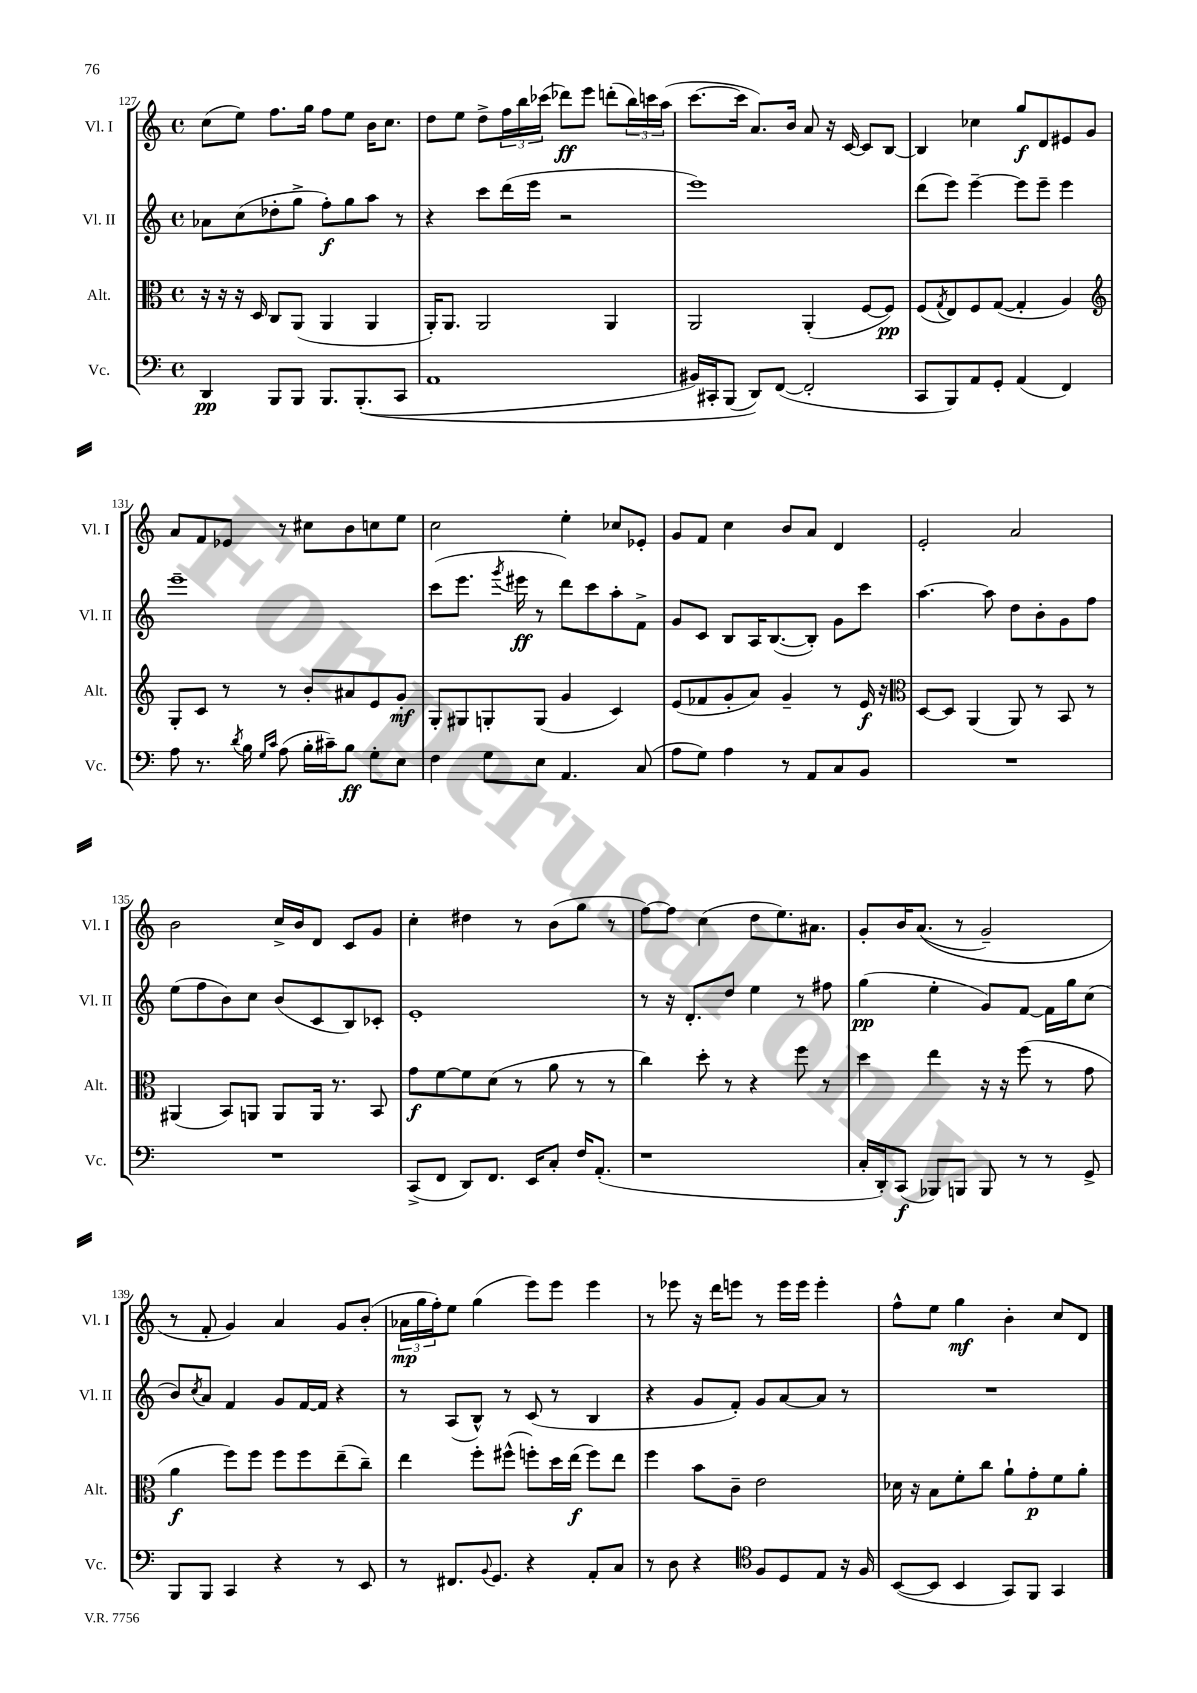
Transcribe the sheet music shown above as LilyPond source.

<<
\new StaffGroup <<
\new Staff = "s0" \with { instrumentName = "Vl. I" shortInstrumentName = "Vl. I" } {
    \clef treble \key c \major \defaultTimeSignature \time 4/4
    c''8( e''8) f''8. g''16 f''8 e''8 b'16 c''8. |
    d''8 e''8 d''8-> \tuplet 3/2 { f''16 b''16 ces'''16( } des'''8\ff) e'''8 d'''8-.( \tuplet 3/2 { b''16) c'''16 a''16( } |
    c'''8.~ c'''16 a'8.) b'16 a'8 r16 c'16~ c'8 b8~ |
    b4 ces''4 g''8\f d'8 eis'8 g'8 |
    a'8 f'8 ees'8 r8 cis''8 b'8 c''8 e''8 |
    c''2 e''4-. ces''8 ees'8-. |
    g'8 f'8 c''4 b'8 a'8 d'4 |
    e'2-. a'2 |
    b'2 c''16-> b'16 d'8 c'8 g'8 |
    c''4-. dis''4 r8 b'8( g''8 r8 |
    f''8~) f''8 c''4( d''8 e''8.) ais'8. |
    g'8-. b'16 a'8.(\( r8 g'2--) |
    r8 f'8-. g'4\) a'4 g'8 b'8-.( |
    \tuplet 3/2 { aes'16\mp g''16 f''16-.) } e''8 g''4( e'''8) e'''8 e'''4 |
    r8 ees'''8 r16 d'''16 e'''8 r8 e'''16 e'''16 e'''4-. |
    f''8-^ e''8 g''4\mf b'4-. c''8 d'8 \bar "|." |
}
\new Staff = "s1" \with { instrumentName = "Vl. II" shortInstrumentName = "Vl. II" } {
    \clef treble \key c \major \defaultTimeSignature \time 4/4
    aes'8 c''8( des''8-. g''8-> f''8-.\f) g''8 a''8 r8 |
    r4 c'''8 d'''16( e'''16 r2 |
    e'''1) |
    d'''8( e'''8) e'''4~-- e'''8 e'''8-- e'''4 |
    e'''1-- |
    c'''8( e'''8. \acciaccatura { g'''8 } eis'''16\ff r8 d'''8) c'''8 a''8-. f'8-> |
    g'8 c'8 b8 a16 b8.~( b8-.) g'8 c'''8 |
    a''4.~ a''8 d''8 b'8-. g'8 f''8 |
    e''8( f''8 b'8) c''8 b'8( c'8 b8) ces'8-. |
    e'1-. |
    r8 r16 d'8.-. d''8 e''4 r8 fis''8 |
    g''4\pp( e''4-. g'8) f'8~ f'16 g''16 c''8( |
    b'8) \acciaccatura { c''8 } a'8 f'4 g'8 f'16~ f'16 r4 |
    r8 a8( b8-^) r8 c'8( r8 b4 |
    r4 g'8 f'8-.) g'8 a'8~ a'8 r8 |
    R1 \bar "|." |
}
\new Staff = "s2" \with { instrumentName = "Alt." shortInstrumentName = "Alt." } {
    \clef alto \key c \major \defaultTimeSignature \time 4/4
    r16 r16 r16 d16 c8 a,8( a,4 a,4 |
    a,16-.) a,8. a,2 a,4 |
    a,2 a,4-.( f8~ f8\pp) |
    f8( \acciaccatura { g8 } e8) f8 g8~( g4-. a4) |
    \clef treble g8-. c'8 r8 r8 b'8-. ais'8 e'8 g'8-.\mf |
    g8-. gis8 g8-. g8( g'4 c'4) |
    e'8( fes'8 g'8-. a'8) g'4-- r8 e'16\f r16 |
    \clef alto d8~ d8 a,4( a,8) r8 b,8 r8 |
    ais,4( b,8) a,8 a,8 a,16 r8. b,8 |
    g'8\f f'8~ f'8 d'8( r8 a'8 r8 r8 |
    c''4) d''8-. r8 r4 f''8 r8 |
    d''4 e''4 r16 r16 f''8( r8 g'8 |
    a'4\f f''8) f''8 f''8 f''8 e''8--( c''8--) |
    e''4 f''8-. fis''8-^( f''8-.) d''16 e''16\f( f''8) e''8 |
    f''4 b'8 c'8-- e'2 |
    des'16 r16 b8 f'8-. c''8 a'8-! g'8-.\p f'8 a'8-. \bar "|." |
}
\new Staff = "s3" \with { instrumentName = "Vc." shortInstrumentName = "Vc." } {
    \clef bass \key c \major \defaultTimeSignature \time 4/4
    d,4\pp b,,8 b,,8 b,,8. b,,8.-.(\( c,8 |
    a,1 |
    bis,16) cis,16-. b,,8( d,8)\) f,8~( f,2-. |
    c,8 b,,8) a,8 g,8-. a,4( f,4) |
    a8 r8. \acciaccatura { d'8 } b16 \grace { g16 c'16 } a8( b16-. cis'16--) b8\ff g8-. e8 |
    f4 g8 e8 a,4. c8( |
    a8 g8) a4 r8 a,8 c8 b,8 |
    R1 |
    R1 |
    c,8->( f,8 d,8) f,8. e,16 c8-. f16 a,8.-.( |
    r1 |
    c16-. d,16-.) c,8\f( bes,,8) b,,8 b,,8 r8 r8 g,8-> |
    b,,8 b,,8 c,4 r4 r8 e,8 |
    r8 fis,8. \appoggiatura { b,8 } g,8. r4 a,8-. c8 |
    r8 d8 r4 \clef tenor f8 d8 e8 r16 f16 |
    b,8~( b,8 b,4 g,8) f,8 g,4 \bar "|." |
}
>>
>>
\layout { \context { \Score currentBarNumber = #127 } }
